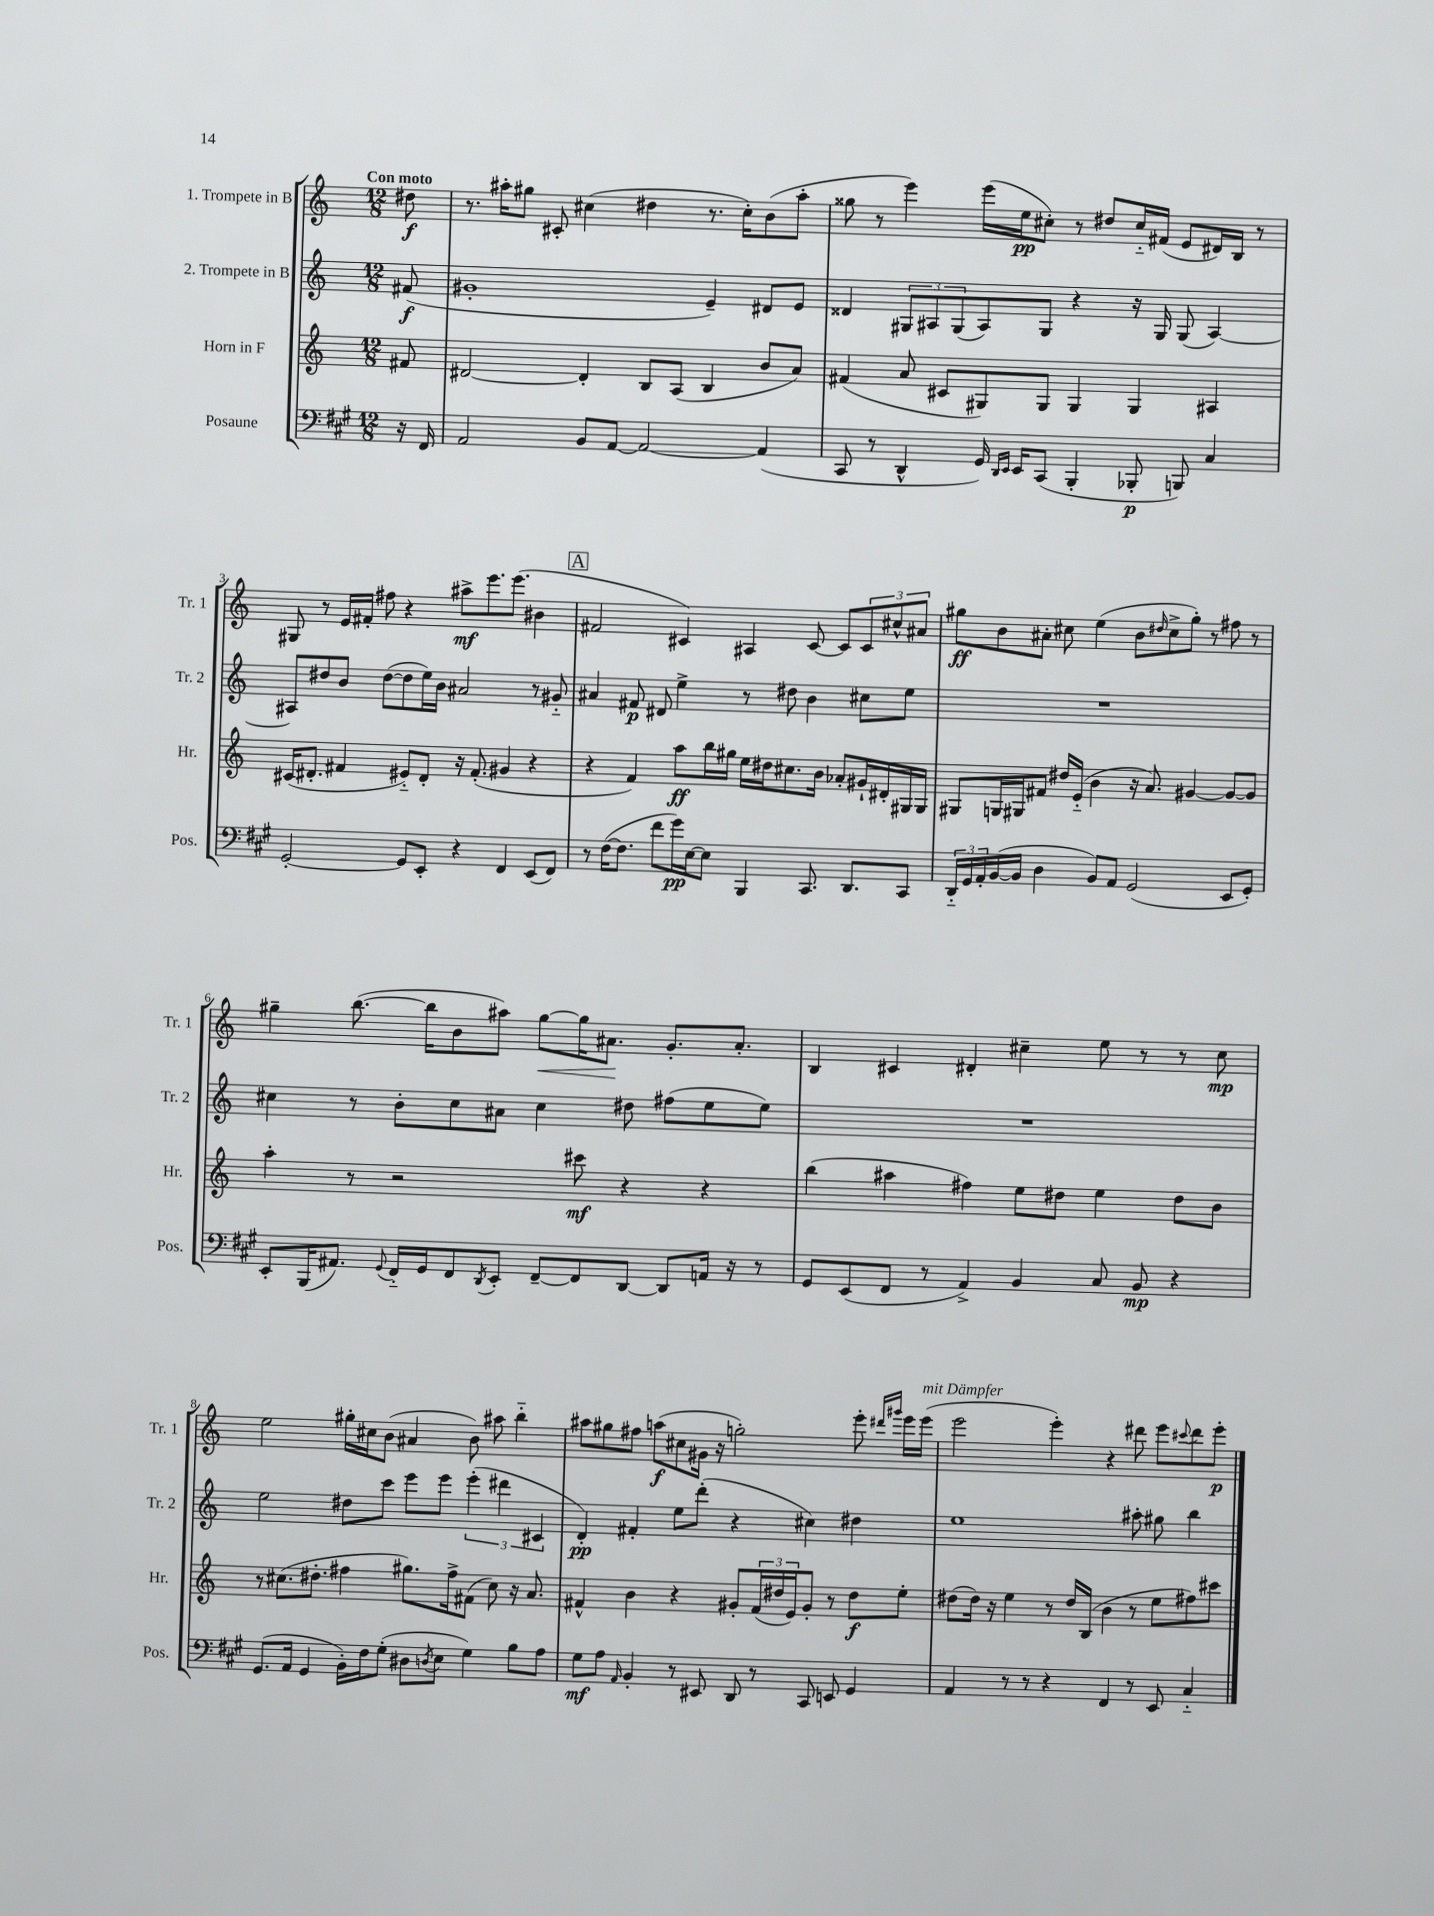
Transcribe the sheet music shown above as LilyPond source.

<<
\new StaffGroup <<
\new Staff = "s0" \with { instrumentName = "1. Trompete in B" shortInstrumentName = "Tr. 1" } {
    \clef treble \key c \major \numericTimeSignature \time 12/8 \partial 8 \tempo "Con moto"
    dis''8\f |
    r8. ais''16-. gis''8 cis'8-. cis''4( dis''4 r8. cis''16-.) b'8( ais''8-. |
    gisis''8 r8 e'''4) e'''16( e''16\pp cis''8-.) r8 dis''8 cis''16-_ fis'16( e'8 dis'16) b16 r8 |
    gis8 r8 e'16 fis'16-. fis''8 r4 ais''8->\mf e'''8. e'''8.( bis'4 |
    \mark \markup { \box "A" } fis'2 cis'4) ais4 cis'8~ cis'8 \tuplet 3/2 { cis'8 cis''8-^ ais'8 } |
    gis''8\ff b'8 ais'8-. cis''8 e''4( b'8 \grace { dis''16 } cis''8-> gis''8-.) r8 fis''8 r8 |
    gis''4-- b''8.~( b''16 b'8 ais''8) gis''8~\< gis''16 ais'8.\! g'8.-. ais'8.-. |
    b4 cis'4 dis'4-. cis''4-- e''8 r8 r8 cis''8\mp |
    e''2 gis''16-. cis''16 b'8( ais'4 b'8) ais''8 b''4-_ |
    ais''8 gis''8 fis''8 a''8\f( cis''8 gis'16 r16 g''2-.) e'''8-. \grace { dis'''16 gis'''16 } e'''16 e'''16^\markup { \italic "mit Dämpfer" }( |
    e'''2 e'''4-.) r4 dis'''8 e'''8 \appoggiatura { cis'''8 } dis'''8 e'''8-.\p \bar "|." |
}
\new Staff = "s1" \with { instrumentName = "2. Trompete in B" shortInstrumentName = "Tr. 2" } {
    \clef treble \key c \major \numericTimeSignature \time 12/8 \partial 8
    fis'8\f( |
    gis'1-. e'4--) dis'8 e'8 |
    disis'4 \tuplet 3/2 { gis8 ais8 gis8( } ais8) gis8 r4 r16 gis16 gis8( ais4~) |
    ais8 dis''8 b'8 dis''8~( dis''8 e''16) b'16 ais'2 r8 gis'8-_ |
    \mark \markup { \box "A" } ais'4 fis'8\p dis'8 e''4-> r8 dis''8 b'4 cis''8 e''8 |
    R1. |
    cis''4 r8 b'8-. cis''8 ais'8 cis''4 dis''8 fis''8( e''8 e''8) |
    R1. |
    e''2 dis''8 c'''8 e'''8 e'''8 \tuplet 3/2 { e'''4-.( dis'''4 cis'4 } |
    d'4-.\pp) fis'4-. e''8 d'''8-.( r4 cis''4) dis''4 |
    e''1 ais''8-. gis''8 b''4 \bar "|." |
}
\new Staff = "s2" \with { instrumentName = "Horn in F" shortInstrumentName = "Hr." } {
    \clef treble \key c \major \numericTimeSignature \time 12/8 \partial 8
    fis'8 |
    dis'2~ dis'4-. b8 a8( b4 b'8 a'8) |
    fis'4( a'8 cis'8 gis8) gis8 gis4 gis4 ais4 |
    cis'16( dis'8.-. fis'4 eis'8-_) dis'8-. r16 fis'8.-.( gis'4 r4 |
    \mark \markup { \box "A" } r4 f'4) a''8\ff b''16 gis''16 e''16 dis''16 cis''8. b'16 aes'8-. gis'16-! dis'16-. gis16 gis16 |
    gis8 g16 gis16 fis'8 dis''16 e'16-_( b'4 r16 a'8.) gis'4~ gis'8~ gis'8 |
    a''4-. r8 r2 cis'''8\mf r4 r4 |
    b''4( ais''4 fis''4) e''8 dis''8 e''4 dis''8 b'8 |
    r8 cis''8.( dis''8.-. fis''4 gis''8.) fis''16-> fis'8( cis''8) r16 a'8. |
    fis'4-^ b'4 r4 gis'8-. \tuplet 3/2 { fis'16( dis''16 e'16) } gis'8-. r8 dis''8\f e''8-. |
    dis''8( dis''16) r16 e''4 r8 dis''16 b16( b'4 r8 e''8 fis''8) cis'''8 \bar "|." |
}
\new Staff = "s3" \with { instrumentName = "Posaune" shortInstrumentName = "Pos." } {
    \clef bass \key a \major \numericTimeSignature \time 12/8 \partial 8
    r16 fis,16 |
    a,2 b,8 a,8~ a,2~ a,4( |
    cis,8 r8 d,4-^ gis,16) \grace { d,16 e,16 } e,16 cis,8( b,,4-. bes,,8-.\p b,,8) cis4 |
    gis,2~-. gis,8 e,8-. r4 fis,4 e,8( fis,8) |
    \mark \markup { \box "A" } r8 fis16~( fis8. fis'8 gis'16\pp) e16~ e8 b,,4 cis,8. d,8. cis,8 |
    \tuplet 3/2 { d,16-_ gis,16 a,16-. } b,16~( b,16 d4 b,8) a,8 gis,2( e,8 gis,8-.) |
    e,8-. b,,16( ais,8.) \appoggiatura { gis,8 } fis,16-_ gis,16 fis,8 \acciaccatura { d,8 } e,8-. fis,8~-- fis,8 d,8~ d,8 a,16 r16 r8 |
    gis,8 e,8( fis,8 r8 a,4->) b,4 cis8 b,8\mp r4 |
    gis,8.( a,16 gis,4 b,16-.) fis16 gis8-.( dis8 \acciaccatura { d8 } e8 gis4) b8 a8 |
    gis8\mf a8 \grace { a,16 } b,4-. r8 eis,8 d,8 r8 cis,8 e,8 gis,4 |
    a,4 r8 r8 r4 fis,4 r8 e,8 cis4-_ \bar "|." |
}
>>
>>
